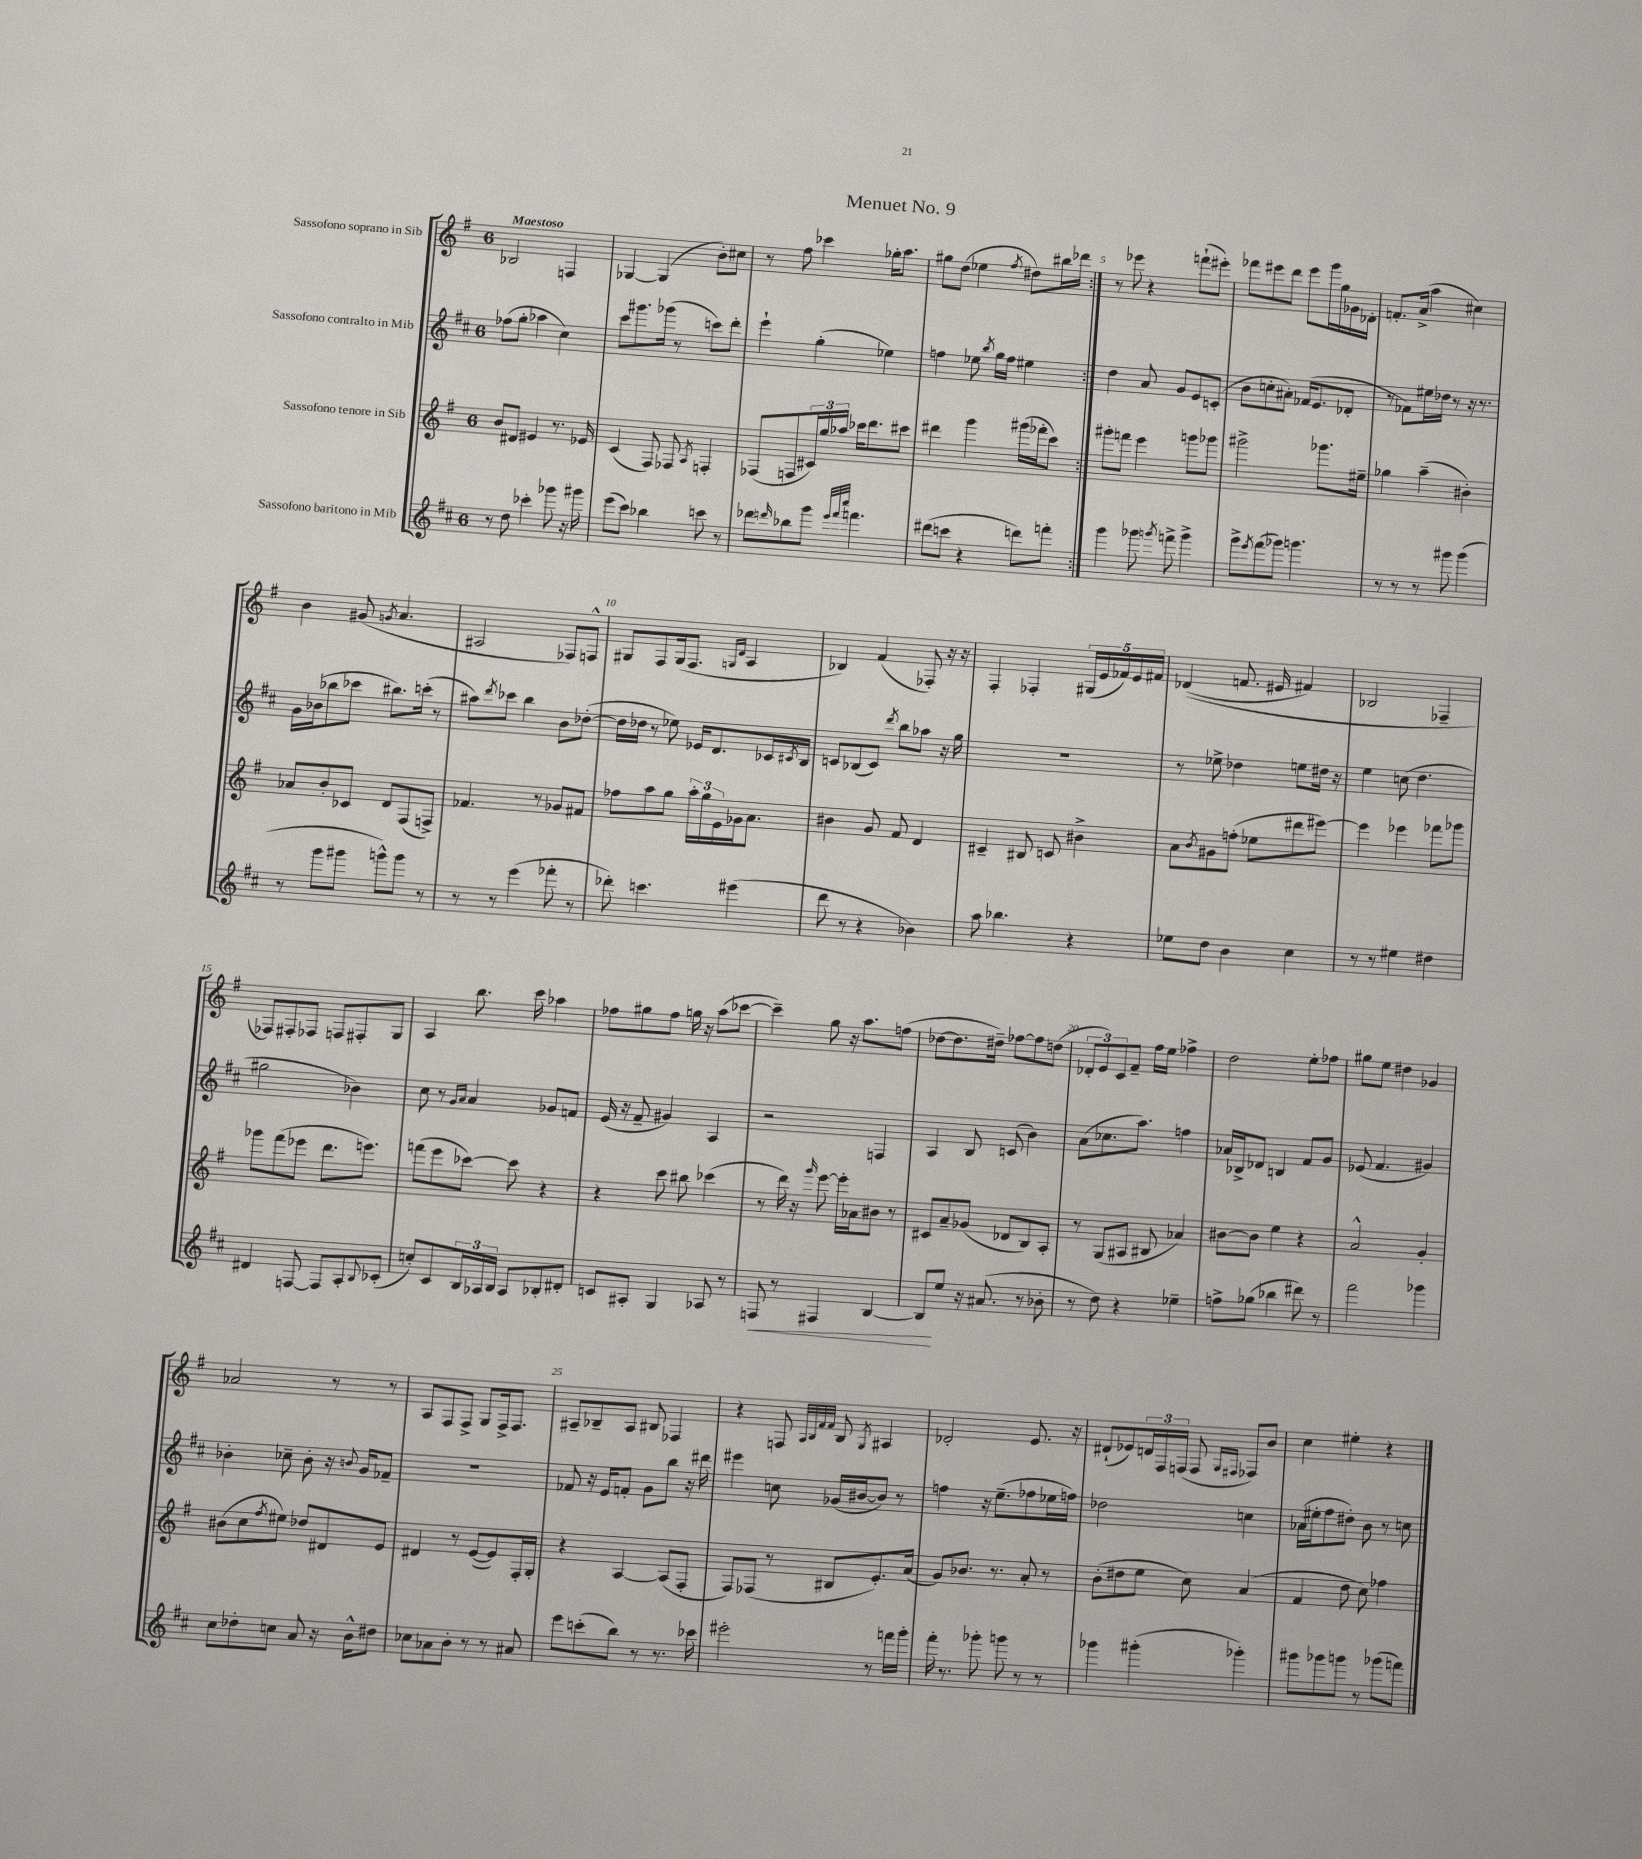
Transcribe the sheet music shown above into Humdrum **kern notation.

**kern	**kern	**kern	**kern
*staff4	*staff3	*staff2	*staff1
*clefG2	*clefG2	*clefG2	*clefG2
*k[f#c#]	*k[f#]	*k[f#c#]	*k[f#]
*M6/8	*M6/8	*M6/8	*M6/8
8r	8b/L	(8ff-\L	2B-/
8dd\	8d#/J	8gg'\J	.
4ccc-'\	4e#/	4aa-\	.
8ggg-\	8.r	4cc#\)	4F/
16r	.	.	.
16ggg#\	16e-/	.	.
=	=	=	=
(8eee\L	(4c/	8ccc#\L	[4G-/
8ccc#\J)	.	8.ggg#\	.
4bb-\	8F#/)	.	(4G-/]
.	.	(16ggg-\Jk	.
.	8F-/	8r	.
.	8qA/	.	.
8ccc\	4F'/	8ccc\L)	8b'\L)
8r	.	8ddd'\J	8cc#\J
=	=	=	=
8ddd-\L	(8F-/L	4eee`\	8r
16qqddd/	.	.	.
8bb-\	8F/	.	8ff#\
8ggg\J	24c#/L)	(4gg'\	4ccc-\
.	24gg/	.	.
.	24aa-/JJ	.	.
32qqeee/LLL	.	.	.
32qqfff#/	.	.	.
32qqcccc#/JJJ	.	.	.
4.fff\	16ccc-\LK	.	.
.	8.ddd\	.	.
.	.	4ee-\)	16gg-'\LK
.	.	.	8.aa\J
.	8ccc#\J	.	.
=	=	=	=
(8ddd#\L	4ddd#\	4ff\	8gg#\L
8ccc\J	.	.	(8dd\J
4r	4ggg\	8ee-\	4ee-\
.	.	8qbb/	.
.	.	16gg\LL	.
.	.	16ff\JJ	.
.	.	.	8qff#/
8ddd\L)	(16ggg#\LL	4ee#\	8dd#\L)
.	16fff-'\J	.	.
8fff'\J	8ccc\J)	.	16bb#\L
.	.	.	16ddd-\JJ
=:|!	=:|!	=:|!	=:|!
4ggg\	8ggg#'\L	4dd\	8r
.	8fff\J	.	8eee-\
8ggg-\	4eee\	8a/	4r
8qggg/	.	.	.
8fff^\	.	8g/L	.
4ggg^\	8ggg\L	8e/	(8fff`\L
.	8ggg-\J	(8c'/J	8eee#'\J)
=	=	=	=
8ggg^\L	2ggg#^\	8b\L	8fff-\L
8qeee/	.	.	.
(8fff#\	.	8cc'\	8eee#\
8ggg-\J)	.	8a#'\J)	8ddd\J
4.ggg\	.	(16f-/LK	8eee#\L
.	.	8.e/	.
.	8.ggg-\L	.	16ggg\L
.	.	.	16gg\
.	.	8d-'/J	16g-\
.	16ee#~\Jk	.	16d-'\JJ
=	=	=	=
8r	4gg-\	8r	8.f'/L
8r	.	8f-\L)	.
.	.	.	(16a^/Jk
8r	(4aa~\	16ee#\L	4aa\
.	.	16dd-\JJ	.
8ggg#\	.	8r	.
(4ggg#\	4b#'\)	16r	4cc#\)
.	.	8.r	.
=	=	=	=
8r	8a-/L	16g\LL	4b\
.	.	(16b-\J	.
8ggg\L	8b'/	8bb-\	.
8ggg#\J	8c-/J	8ccc-\J	(8g#/
.	.	.	8qg/
8ggg^^\L)	8d/L	8.bb#\L)	4.a/
8ggg\J	(8F#/	.	.
.	.	(16ccc'\Jk	.
8r	8F^/J)	8r	.
=	=	=	=
8r	4.f-/	8aa#\L)	2A#/
.	.	8qddd/	.
8r	.	8ccc-\J	.
(4eee\	.	4bb\	.
.	8r	.	.
8fff-'\	8g-/L	8b\L	8F-/L)
8r	8f#/J	([8dd-'\J	8F^^/J
=	=	=	=
8ddd-'\)	8ff-\L	16dd-\]LL	8G#/L
.	.	16dd-\JJ	.
4.ccc\	8aa\	8r	8F#/
.	8gg\J	8ee-\)	(16G#/k
.	.	.	8.F#/J
.	24aa'\LL	16e-/LK	.
.	24gg\	.	.
.	.	8.d/	.
.	24e\	.	.
.	.	.	16qqG/LL
.	.	.	16qqd/JJ
(4eee#\	16g-\J	.	4A/
.	8.a\J	.	.
.	.	16c-/L	.
.	.	8qc#/	.
.	.	16B/JJ	.
=	=	=	=
8ddd\	4b#\	8c/L	4B-/)
8r	.	(8B-/	.
4r	8g/	8c/J)	(4f#/
.	.	8qddd/	.
.	8f#/	8bb\L	.
4b-\)	4d/	8aa-\J	8F-'/)
.	.	16r	16r
.	.	16gg\	16r
=	=	=	=
8aa\	4c#~/	2.r	4F#'/
4.bb-\	.	.	.
.	8B#/	.	4F-'/
.	8c/	.	.
4r	4b#^\	.	(20G#/LL
.	.	.	20e/
.	.	.	20f-/)
.	.	.	20e/
.	.	.	20f#/JJ
=	=	=	=
8ee-\L	8a\L	8r	&((4d-/
.	8qb/	.	.
8dd\J	8g#\	8ee-^\	.
4b\	(8ff'\J	4dd-\	8.f/
.	8ee-\L	.	.
.	.	.	16e#/
4cc#\	8ddd#\	8ee\L	4f#/)
.	[8eee#\J)	16dd#\Jk	.
.	.	16r	.
=	=	=	=
8r	4eee#\]	4ee\	2B-/
8r	.	.	.
4ee#\	4eee-\	(8cc\	.
.	.	4.dd\	.
4dd#\	8fff-\L	.	4F-~/
.	8ggg-\J	.	.
=	=	=	=
4d#/	8ggg-\L	2gg#\	8F-/L&)
.	(8fff#\	.	8F#'/
[8F/	8eee-\J	.	8F-/J
8F/]L	8.ddd\L	.	8F/L
8A'/	.	4b-\)	8F#'/
.	8.eee\J)	.	.
8qqB/	.	.	.
(8c-'/J	.	.	8G/J
=	=	=	=
8cc'/L)	(8fff\L	8cc#\	4A/
8c#/	8eee\	8r	.
.	.	16qqg/LL	.
.	.	16qqa/JJ	.
24B/L	[8ccc-\J)	4a/	8.bb\
24A-/	.	.	.
24B/JJ	.	.	.
8A-/L	8ccc-\]	.	.
.	.	.	16ccc\
8B-'/	4r	8g-/L	4aa-\
8d#'/J	.	8f/J	.
=	=	=	=
8c/L	4r	(16e/	8ff-\L
.	.	16r	.
8A#'/J	.	8f#~/	8gg#\
4G/	8ccc\	4g#/)	8ff-\J
.	8bb#\	.	16gg\
.	.	.	16r
8A-/	(4ccc-\	4A/	(8aa\L
8r	.	.	[8ccc-\J
=	=	=	=
8F/	8r	2r	4ccc-~\])
8r	16ddd\)	.	.
.	16r	.	.
.	16qqggg/	.	.
4F#/	[8eee\	.	8gg\
.	16eee'\]LL	.	16r
.	16a-\J	.	8.aa\L
[4B/	8b#\J	4F/	.
.	8r	.	(8ff\J
=	=	=	=
8B/]L	8c#/L	4A/	[8dd-\L
8ee/J	8a~/	.	8.dd-\]
16r	(8g-/J	8B/	.
(8.a#/	.	.	16dd#~\Jk)
.	8d-/L	(8c/	[8ff-\L
8r	8B/)	4b\)	8ff-\]
8b-'\	8A'/J	.	(8dd\J
=	=	=	=
8r	8r	(8a\L	12d-'/L
.	.	.	12e/)
8dd\)	(8G/L	8.cc-\	.
.	.	.	12c/
4r	8A#/J	.	8f#~/J
.	.	8.aa\J)	.
.	8B#/	.	16ff#\LL
.	.	.	16ee\JJ
4ee-~\	4a-/)	4ff\	4ff-^\
=	=	=	=
8ff^\L	[8b#\L	16a-/LL	2dd\
.	.	16B-^/J	.
(8gg-\J	8b#\]J	8d-/J	.
4bb-\	4ee\	4B/	.
8ddd#\)	4r	8f#/L	8ee'\L
8r	.	8g/J	8ff-\J
=	=	=	=
2fff#\	2a^^/	(8e-/	8gg#\L
.	.	4.f#/	8ee\J
.	.	.	4dd#\
4ggg-\	4g'/	4g#/)	4g-/
=	=	=	=
8cc#\L	(8b#\L	4b-'\	2a-/
8dd-'\	8cc\	.	.
.	8qff#/	.	.
8cc\J	8ee#\J)	8cc-~\	.
8a/	8dd-/L	8b-'\	.
16r	8d#/	16r	8r
.	.	8qqb/	.
16b^^\LK	.	16g/LK	.
8dd#\J	8e/J	8f-~/J	8r
=	=	=	=
8cc-\L	4d#/	2.r	8A/L
8a-\	.	.	8F#/
8b'\J	8r	.	8F#^/J
8r	([8e/L	.	8G/L
8r	8e/])	.	16F#^/k
.	.	.	8.F#/J
8a#/	16F#'/L	.	.
.	16G'/JJ	.	.
=	=	=	=
8eee\L	4r	8f-/	8A#~/L
(8ccc'\	.	16r	8B-~/
.	.	16e/LK	.
8bb\J)	[4A/	8f'/J	8A#/J
8r	.	8g\L	8B#/
8.r	(8A/]L	8bb\J	4F-/
.	8F#'/J	16r	.
16ccc-\	.	16ddd#\	.
=	=	=	=
2eee#'\	8F#/L)	4eee#\	4r
.	(8F-/J	.	.
.	8r	8cc\	8F/
.	.	.	32qqA/LLL
.	.	.	32qqB/
.	.	.	32qqf#/
.	.	.	32qqf#/JJJ
.	8B#/L	(16g-/LL	8B/
.	.	[16b#/J	.
.	.	.	8qG/
8r	8.e'/)	8b#/]J)	4A#/
16fff\LL	.	8r	.
16ggg'\JJ	(16a/Jk	.	.
=	=	=	=
16fff#'\	8g/L)	4ff\	2d-'/
8.r	.	.	.
.	8.b-/J	.	.
8ggg-'\	.	16r	.
.	8.r	(8.ee~\L	.
8ggg\	.	.	.
8r	8a'/	8ff-\	8.e/
8r	8r	16ee-\L	.
.	.	16ff\JJ)	16r
=	=	=	=
4ggg-\	(8b'\L	2dd-\	(8d#`/L
.	8dd#\	.	8e-/)
(4ggg#'\	8ee\J	.	24d/L
.	.	.	24F#/
.	.	.	(24F/JJ
.	8cc\)	.	8F/
.	.	.	16qqG/LL
.	.	.	16qqF#/JJ
4ggg-'\)	(4a/	4cc\	8F-/L)
.	.	.	8b/J
=	=	=	=
8ggg#\L	4f#/	(16a-\LL	4cc\
.	.	16ee#'\J	.
8ggg-\	.	8ff#\	.
8ggg\J	8dd\	8dd#'\J)	4ee#'\
8r	8cc\)	8b\	.
(8ggg-\L	4ff-\	8r	4r
8fff\J)	.	8cc\	.
==	==	==	==
*-	*-	*-	*-
